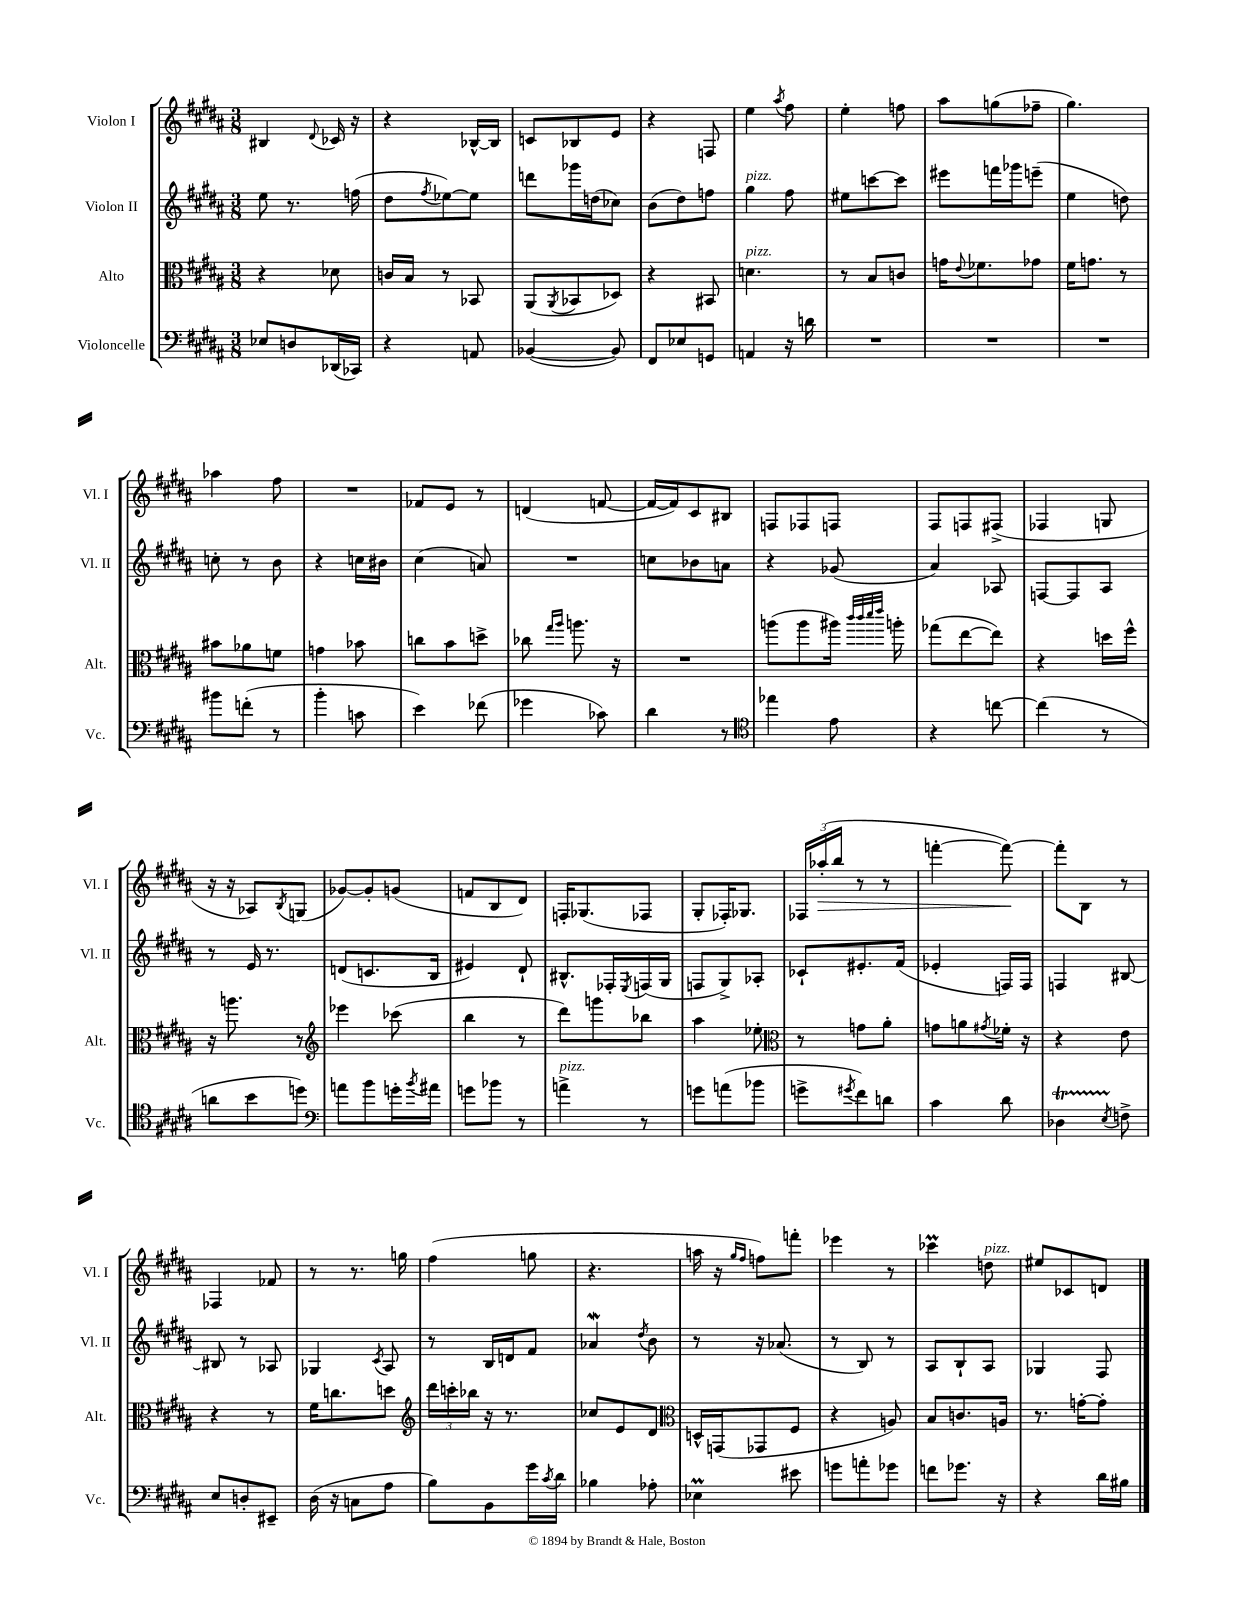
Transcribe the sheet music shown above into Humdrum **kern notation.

**kern	**kern	**kern	**kern
*staff4	*staff3	*staff2	*staff1
*clefF4	*clefC3	*clefG2	*clefG2
*k[f#c#g#d#a#]	*k[f#c#g#d#a#]	*k[f#c#g#d#a#]	*k[f#c#g#d#a#]
*M3/8	*M3/8	*M3/8	*M3/8
8E-	4r	8ee	4B#
8D	.	8.r	.
.	.	.	8qqd#
(16DD-	8d-	.	16c-
16CC-)	.	(16ff	16r
=	=	=	=
4r	16c	8dd#	4r
.	16B	.	.
.	.	8qff#	.
.	8r	[8ee-)	.
8AA	8BB-	8ee-]	[16B-^^
.	.	.	16B-]
=	=	=	=
([4BB-	(8AA#	8ddd	8c
.	8qAA#	.	.
.	8BB-	16ggg-	8B-
.	.	(16dd	.
8BB-])	8D-)	8cc-)	8e
=	=	=	=
8FF#	4r	(8b	4r
8E-	.	8dd#)	.
8GG	8BB#	8ff	8F
=	=	=	=
4AA	4.d	4gg#	4ee
.	.	.	8qaa#
16r	.	8ff#	8ff#
16d	.	.	.
=	=	=	=
4.r	8r	8ee#	4ee'
.	8B	[8ccc	.
.	8c	8ccc]	8ff
=	=	=	=
4.r	16g	8eee#	8aa#
.	8qqe	.	.
.	8.f-	.	.
.	.	16fff	(8gg
.	.	16ggg-	.
.	8g-	(8eee~	8ff-~
=	=	=	=
4.r	16f#	4ee	4.gg#)
.	8.g	.	.
.	8r	8dd)	.
=	=	=	=
8b#	8b#	8cc'	4aa-
(8f'	8a-	8r	.
8r	8f	8b	8ff#
=	=	=	=
4b'	4g	4r	4.r
8c	8b-	16cc	.
.	.	16b#	.
=	=	=	=
4e)	8cc	(4cc#	8f-
.	8b	.	8e
(8f-	8dd^	8a)	8r
=	=	=	=
4g-	8cc-	4.r	(4d
.	16qqgg#	.	.
.	16qqaa#	.	.
.	8.aa	.	.
8c-)	.	.	[8f
.	16r	.	.
=	=	=	=
4d#	4.r	8cc	16f_
.	.	.	16f])
.	.	8b-	8c#
8r	.	8a	8B#
=	=	=	=
*clefC4	*	*	*
4ee-	(8aa	4r	8F
.	8aa	.	8F-
8e	16aa#)	(8g-	8F
.	32qqccc#	.	.
.	32qqccc#	.	.
.	32qqddd#	.	.
.	32qqeee	.	.
.	16aa'	.	.
=	=	=	=
4r	(8gg-	4a#)	8F#
.	[8ee	.	8F
[8cc	8ee])	8A-	(8F#^
=	=	=	=
(4cc]	4r	[8F	4F-
.	.	8F]	.
8r	16dd	8A#	8G
.	16ff#^^	.	.
=	=	=	=
8a	16r	8r	16r
.	8.aa	.	16r
8b	.	16e	8A-)
.	.	8.r	.
.	.	.	8qB
8dd)	8r	.	(8G
=	=	=	=
*clefF4	*clefG2	*	*
8a	4eee-	(8d	[8g-)
8b	.	8.c	8g-']
16g'	(8ccc-	.	(8g
8qb	.	.	.
16a#	.	16B	.
=	=	=	=
8g	4bb	4e#)	8f
8b-	.	.	8B
8r	8r	8d#`	8d#)
=	=	=	=
4a^	8ddd#)	8.B#^^	16F'
.	.	.	(8.G-
.	8ggg	.	.
.	.	16F-'	.
.	.	8qE	.
8r	8bb-	(16F	8F-
.	.	16G#	.
=	=	=	=
8g	4aa#	8F	8G#'
(8a	.	8G#^)	16F-')
.	.	.	8.G-
8b-	8ee-'	8A-'	.
=	=	=	=
*	*clefC3	*	*
8g^	8r	8c-`	24F-
.	.	.	(24aa-'
.	.	.	24bb
8qg#	.	.	.
8f#)	8g	8.e#'	8r
8d	8a#'	.	8r
.	.	(16f#	.
=	=	=	=
4c#	8g	4e-'	[4fff'
.	8a	.	.
.	8qg#	.	.
8d#	16f-'	16F)	8fff_)
.	16r	16F	.
=	=	=	=
4D-	4r	4F	8fff']
.	.	.	8B
8qE	.	.	.
8F^	8e	[8B#	8r
=	=	=	=
8E	4r	8B#]	4F-
8D'	.	8r	.
8EE#~	8r	8A-	8f-
=	=	=	=
(16D#	16f#	4G-	8r
16r	8.cc	.	.
8C	.	.	8.r
.	.	8qc#	.
8A#	8dd	8A#	.
.	.	.	16gg
=	=	=	=
*	*clefG2	*	*
8B)	24ddd#	8r	(4ff#
.	24ccc'	.	.
.	24bb-	.	.
8BB	16r	16B	.
.	8.r	16d	.
16g#	.	8f#	8gg
8qc#	.	.	.
16d#	.	.	.
=	=	=	=
4B-	8cc-	4a-	4.r
.	8e	.	.
.	.	8qdd#	.
8A-'	8d#	8b	.
=	=	=	=
*	*clefC3	*	*
4E-	16D^^	8r	16aa
.	(16GG	.	16r
.	.	.	16qqgg#
.	.	.	16qqff#
.	8GG-	16r	8ff)
.	.	(8.a-	.
8e#	8F#	.	8fff'
=	=	=	=
8g	4r	8r	4eee-
8a'	.	8B)	.
8g-	8A)	8r	8r
=	=	=	=
8f	8B	8A#	4ccc-
8.g-	8.c	8B`	.
.	.	8A#	8dd
16r	16A	.	.
=	=	=	=
4r	8.r	4G-	8ee#
.	.	.	8c-
.	[16g'	.	.
16d#	8g']	8F#	8d
16B#	.	.	.
==	==	==	==
*-	*-	*-	*-
